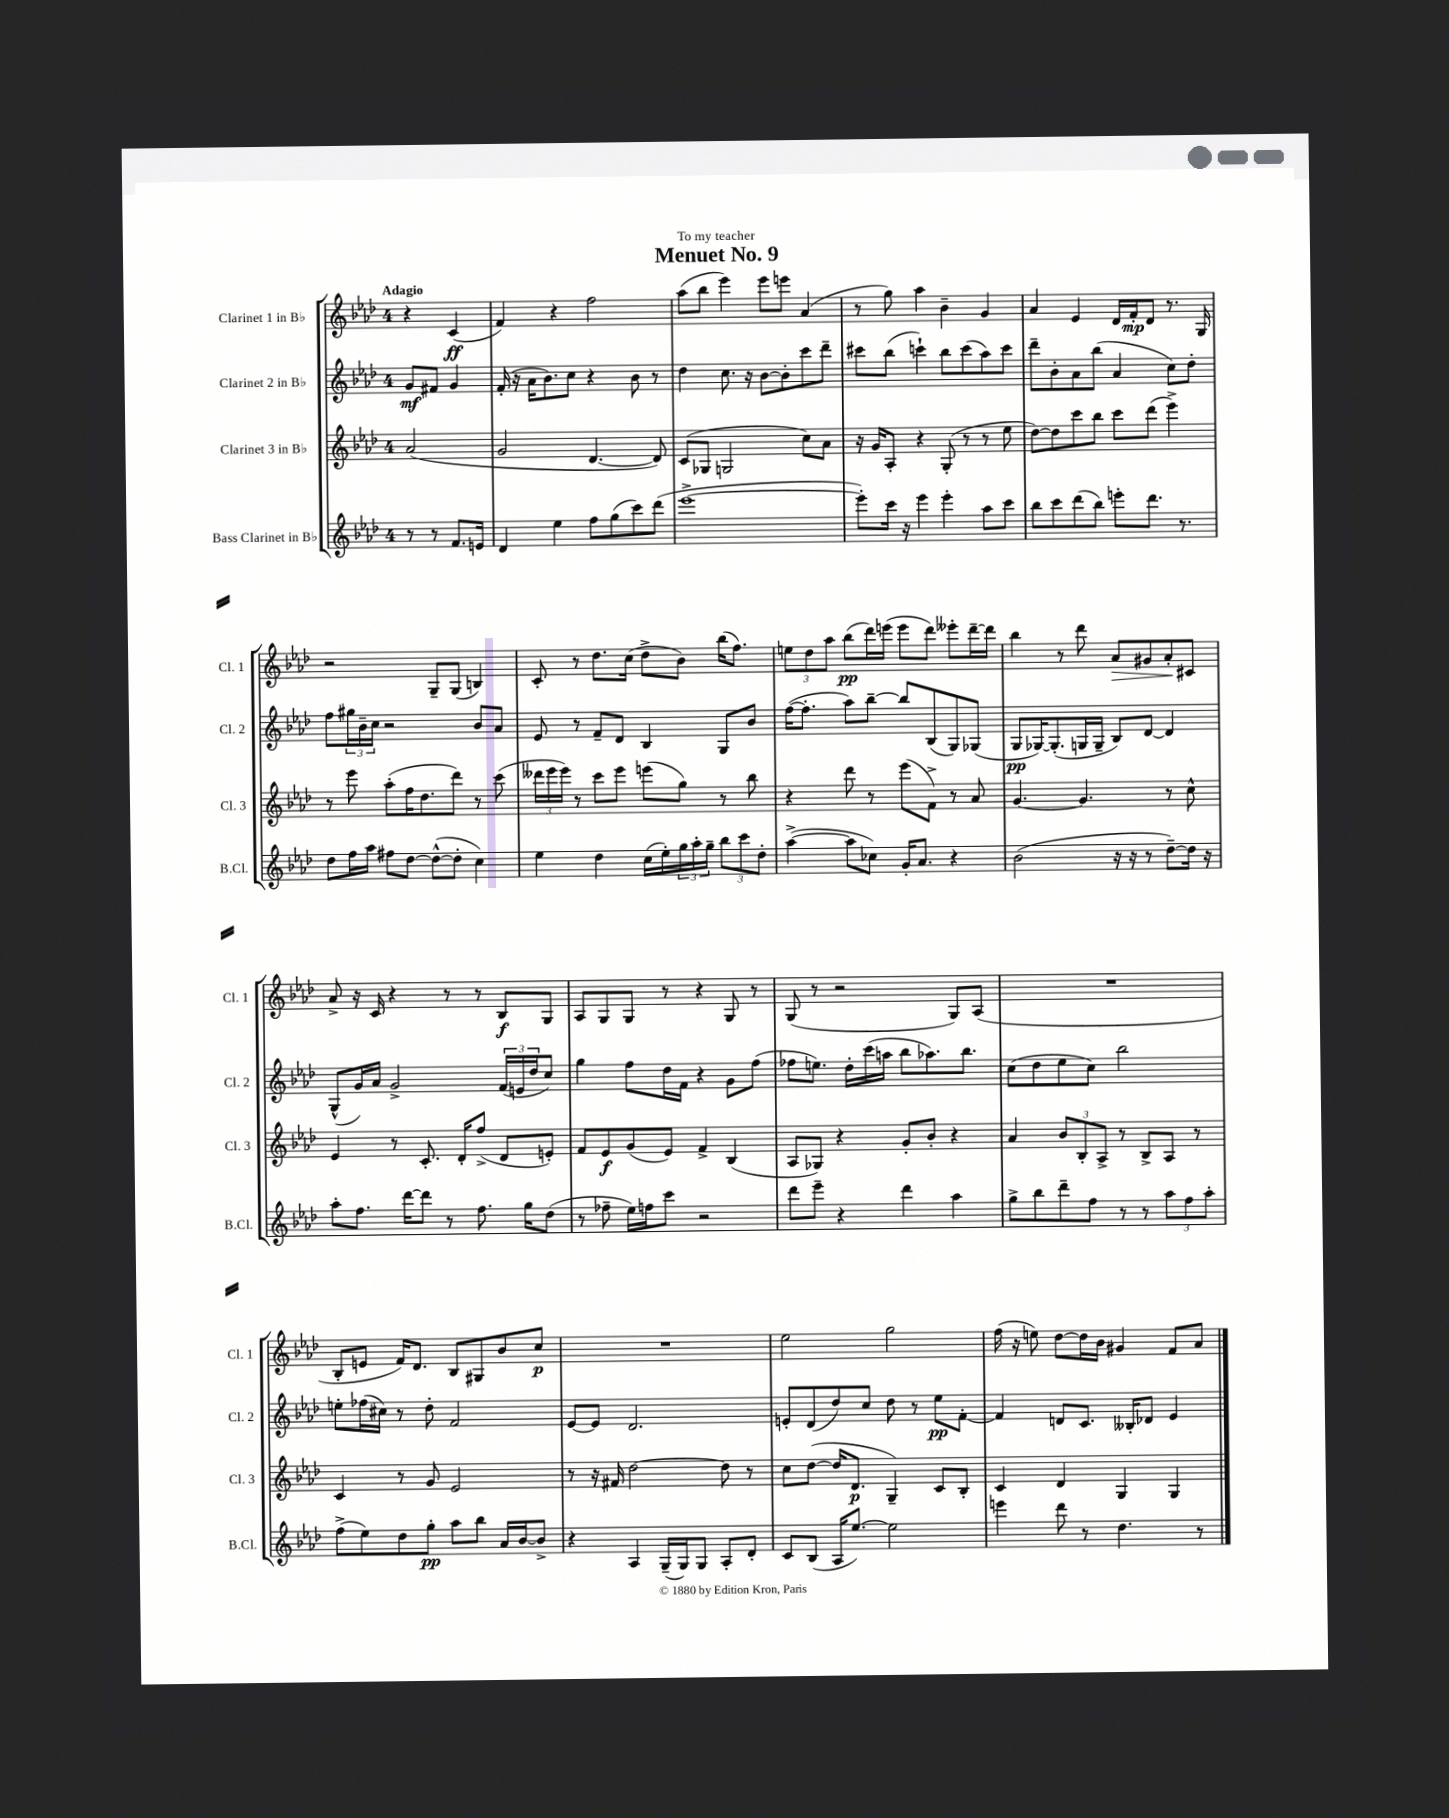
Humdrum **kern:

**kern	**dynam	**kern	**dynam	**kern	**dynam	**kern	**dynam
*part4	*part4	*part3	*part3	*part2	*part2	*part1	*part1
*staff4	*staff4	*staff3	*staff3	*staff2	*staff2	*staff1	*staff1
*I"Bass Clarinet in B♭	*	*I"Clarinet 3 in B♭	*	*I"Clarinet 2 in B♭	*	*I"Clarinet 1 in B♭	*
*I'B.Cl.	*	*I'Cl. 3	*	*I'Cl. 2	*	*I'Cl. 1	*
*clefG2	*	*clefG2	*	*clefG2	*	*clefG2	*
*k[b-e-a-d-]	*	*k[b-e-a-d-]	*	*k[b-e-a-d-]	*	*k[b-e-a-d-]	*
*M4/4	*	*M4/4	*	*M4/4	*	*M4/4	*
=	=	=	=	=	=	=	=
!	!	!	!	!	!	!LO:TX:a:B:t=Adagio	!
8r	.	(2a-/	.	8g/L	mf	4r	.
8r	.	.	.	8f#X/J	.	.	.
8.f/L	.	.	.	4g/	.	(4c/	ff
16en/Jk	.	.	.	.	.	.	.
=1	=1	=1	=1	=1	=1	=1	=1
4d-/	.	2g/	.	(16f'/	.	4f/)	.
.	.	.	.	16r	.	.	.
.	.	.	.	16a-\KL	.	.	.
.	.	.	.	8.b-\)	.	.	.
4ee-\	.	.	.	.	.	4r	.
.	.	.	.	8cc\J	.	.	.
8ff\L	.	[4.d-/	.	4r	.	2ff\	.
(8gg\	.	.	.	.	.	.	.
8ccc\)	.	.	.	8b-\	.	.	.
(8ddd-\J	.	8d-/])	.	8r	.	.	.
=2	=2	=2	=2	=2	=2	=2	=2
[1eee-^	.	(8c/L	.	4dd-\	.	(8aa-\L	.
.	.	8G-X/J	.	.	.	8bb-\J	.
.	.	2Gn/	.	8.cc\	.	4eee-\)	.
.	.	.	.	16r	.	.	.
.	.	.	.	[8b-\L	.	8eee-\L	.
.	.	.	.	8b-'\]	.	8eeen\J	.
.	.	8cc\L)	.	8ccc\	.	(4a-/	.
.	.	8a-\J	.	8ddd-~\J	.	.	.
=3	=3	=3	=3	=3	=3	=3	=3
8eee-'\L])	.	16r	.	8ccc#X\L	.	8r	.
.	.	16g/KL	.	.	.	.	.
16ccc\Jk	.	8A-'/J	.	(8bb-\J	.	8gg\)	.
16r	.	.	.	.	.	.	.
4eee-\	.	4r	.	4cccn`\)	.	4aa-\	.
4eee-'\	.	(8G'/	.	8bb-\L	.	4b-~\	.
.	.	8r	.	(8ccc\	.	.	.
8aa-\L	.	8r	.	8aa-\)	.	4g/	.
8ccc\J	.	8ee-\	.	8ccc\J	.	.	.
=4	=4	=4	=4	=4	=4	=4	=4
8bb-\L	.	[8dd-\L)	.	8ddd-~\L	.	4a-/	.
8ccc\	.	8dd-\]	.	8b-'\	.	.	.
(8ddd-\	.	8ccc\	.	8a-\	.	4e-/	.
8bb-\J)	.	8bb-\J	.	(8bb-\J	.	.	.
8eeen'\L	.	8ccc\L	.	4a-/	.	16d-/LL	.
.	.	.	.	.	.	16f'/J	mp
8.ddd-\J	.	(8ddd-\J	.	.	.	8d-/J	.
.	.	4eee-^\)	.	8cc\L)	.	8.r	.
8.r	.	.	.	.	.	.	.
.	.	.	.	8dd-'\J	.	.	.
.	.	.	.	.	.	16G/	.
!!LO:LB:g=z
=5	=5	=5	=5	=5	=5	=5	=5
8dd-\L	.	8r	.	8ff\L	.	2r	.
16ff\L	.	8eee-\	.	24gg#X\L	.	.	.
.	.	.	.	24b-~\	.	.	.
16aa-\JJ	.	.	.	.	.	.	.
.	.	.	.	24cc\JJ	.	.	.
8ff#X\L	.	(8aa-'\L	.	2r	.	.	.
[8dd-\J	.	16ff\K	.	.	.	.	.
.	.	8.dd-\	.	.	.	.	.
(8dd-^^\L_	.	.	.	.	.	8G~/L	.
8dd-'\J]	.	8ddd-\J)	.	.	.	(8G/J	.
4cc\)	.	8r	.	8b-/L	.	4Bn/)	.
.	.	(8ccc\	.	8a-/J	.	.	.
=6	=6	=6	=6	=6	=6	=6	=6
4ee-\	.	24ddd--X\LL	.	8e-/	.	8c'/	.
.	.	24eee-\	.	.	.	.	.
.	.	24eee-\JJ)	.	.	.	.	.
.	.	8r	.	8r	.	8r	.
4dd-\	.	8ccc\L	.	8f~/L	.	8.dd-\L	.
.	.	8eee-\J	.	8d-/J	.	.	.
.	.	.	.	.	.	(16cc\Jk	.
(16cc\LL	.	(8eeen\L	.	4B-/	.	8dd-^\L	.
16ee-'\)	.	.	.	.	.	.	.
24gg\	.	8gg\J)	.	.	.	8b-\J)	.
24aa-'\	.	.	.	.	.	.	.
24gg~\JJ	.	.	.	.	.	.	.
12bb-\L	.	8r	.	8G/L	.	(16bb-\KL	.
.	.	.	.	.	.	8.ff\J)	.
12ccc\	.	.	.	.	.	.	.
.	.	8bb-\	.	8b-/J	.	.	.
12dd-'\J	.	.	.	.	.	.	.
=7	=7	=7	=7	=7	=7	=7	=7
([4aa-^\	.	4r	.	([16ff\KL	.	12een\L	.
.	.	.	.	8.ff'\J]	.	.	.
.	.	.	.	.	.	12dd-\	.
.	.	.	.	.	.	12aa-\J	.
8aa-\L]	.	8ddd-\	.	8aa-\L)	.	(8bb-\L	pp
8cc-X\J)	.	8r	.	[8bb-~\J	.	16ddd-\L)	.
.	.	.	.	.	.	(16eeen\JJ	.
16g'/KL	.	(8eee-\L	.	8bb-/L]	.	8eee\L	.
8.a-/J	.	.	.	.	.	.	.
.	.	8f^\J)	.	(8B-/	.	8ddd-\J)	.
4r	.	8r	.	8G/)	.	8eee--X'\L	.
.	.	8a-/	.	(8G-X/J	.	[16ddd-~\L	.
.	.	.	.	.	.	16ddd-\JJ]	.
=8	=8	=8	=8	=8	=8	=8	=8
(2b-\	.	[4.g/	.	8G/L	pp	4bb-\	.
.	.	.	.	[16G-X/K)	.	.	.
.	.	.	.	(8.G-'/]	.	.	.
.	.	.	.	.	.	8r	.
.	.	4.g/]	.	16Gn/L	.	8ddd-\	.
.	.	.	.	16G~/JJ	.	.	.
!	!	!	!	!	!	!	!LO:HP:b
16r	.	.	.	8B-/L)	.	8a-/L	>
16r	.	.	.	.	.	.	.
8r	.	.	.	[8d-/J	.	8g#X/	.
[8dd-~\L)	.	8r	.	4d-/]	.	8a-'/	.
16dd-\Jk]	.	8cc^^\	.	.	.	8c#X/J	]
16r	.	.	.	.	.	.	.
!!LO:LB:g=z
=9	=9	=9	=9	=9	=9	=9	=9
8aa-'\L	.	4e-/	.	(8G^^/L	.	8a-^/	.
8.ff\J	.	.	.	16g/L)	.	16r	.
.	.	.	.	16a-/JJ	.	16c/	.
.	.	8r	.	2g^/	.	4r	.
[16ddd-\KL	.	.	.	.	.	.	.
8ddd-\J]	.	8.c'/	.	.	.	.	.
8r	.	.	.	.	.	8r	.
.	.	16d-'/KL	.	.	.	.	.
8.ff\	.	(8ff^/J	.	.	.	8r	.
.	.	8d-/L	.	(24f/LL	.	8B-/L	f
.	.	.	.	24en/	.	.	.
16gg\KL	.	.	.	.	.	.	.
.	.	.	.	24dd-/J	.	.	.
(8dd-\J	.	8en'/J)	.	8cc/J)	.	8G/J	.
=10	=10	=10	=10	=10	=10	=10	=10
8r	.	8f/L	.	4gg\	.	8A-/L	.
8ff-X~\	.	8e-/	f	.	.	8G/	.
16ee-\LL)	.	(8g/	.	8ff\L	.	8G/J	.
16ffn\J	.	.	.	.	.	.	.
8ccc\J	.	8e-/J)	.	16dd-\L	.	8r	.
.	.	.	.	16f\JJ	.	.	.
2r	.	4f^/	.	4r	.	4r	.
.	.	(4B-/	.	8g\L	.	8G/	.
.	.	.	.	(8ff\J	.	8r	.
=11	=11	=11	=11	=11	=11	=11	=11
8ddd-\L	.	8A-/L	.	8ff-X\L	.	(8G/	.
8eee-~\J	.	8G-X/J)	.	8.een\J)	.	8r	.
4r	.	4r	.	.	.	2r	.
.	.	.	.	16dd-'\LL	.	.	.
.	.	.	.	(16ccc\	.	.	.
.	.	.	.	16aan\JJ	.	.	.
4ddd-\	.	8g'/L	.	8bb-\L	.	.	.
.	.	8b-'/J	.	8.aa-X\)	.	.	.
4aa-\	.	4r	.	.	.	8G/L)	.
.	.	.	.	8.bb-\J	.	.	.
.	.	.	.	.	.	(8A-/J	.
=12	=12	=12	=12	=12	=12	=12	=12
8gg^\L	.	4a-/	.	(8cc\L	.	1r	.
8bb-\	.	.	.	8dd-\	.	.	.
8ddd-~\	.	12b-/L	.	8ee-\	.	.	.
.	.	12B-'/	.	.	.	.	.
8ff\J	.	.	.	8cc\J)	.	.	.
.	.	12A-^/J	.	.	.	.	.
8r	.	8r	.	2bb-\	.	.	.
8r	.	8B-^/L	.	.	.	.	.
12aa-\L	.	8A-/J	.	.	.	.	.
12ff\	.	.	.	.	.	.	.
.	.	8r	.	.	.	.	.
12aa-'\J	.	.	.	.	.	.	.
!!LO:LB:g=z
=13	=13	=13	=13	=13	=13	=13	=13
(8ff^\L	.	4c/	.	8een'\L	.	8B-'/L	.
8ee-\)	.	.	.	(16ff-X\L	.	8en/J	.
.	.	.	.	16cc#X\JJ)	.	.	.
8dd-\	.	8r	.	8r	.	16f/KL)	.
.	.	.	.	.	.	8.d-/J	.
8gg'\J	pp	8g/	.	8dd-'\	.	.	.
8aa-\L	.	2e-/	.	2f/	.	8B-/L	.
8bb-\J	.	.	.	.	.	8G#X/	.
16a-/LL	.	.	.	.	.	8b-/	.
[16b-/J	.	.	.	.	.	.	.
8b-^/J]	.	.	.	.	.	8cc/J	p
=14	=14	=14	=14	=14	=14	=14	=14
4r	.	8r	.	[8e-/L	.	1r	.
.	.	16r	.	8e-/J]	.	.	.
.	.	16f#X/	.	.	.	.	.
4A-/	.	[2dd-\	.	2.d-/	.	.	.
(16G~/LL	.	.	.	.	.	.	.
16G/J)	.	.	.	.	.	.	.
8G/J	.	.	.	.	.	.	.
8A-'/L	.	8dd-\]	.	.	.	.	.
8d-'/J	.	8r	.	.	.	.	.
=15	=15	=15	=15	=15	=15	=15	=15
8c/L	.	8cc\L	.	8en'/L	.	2ee-\	.
(8B-/J	.	([8dd-\J	.	(8d-/	.	.	.
16A-/KL	.	16dd-/KL]	.	8dd-/)	.	.	.
[8.ee-/J)	.	8.d-/J	p	.	.	.	.
.	.	.	.	8cc/J	.	.	.
2ee-\]	.	4G~/)	.	8dd-\	.	2gg\	.
.	.	.	.	8r	.	.	.
.	.	8c/L	.	8ee-\L	pp	.	.
.	.	8B-'/J	.	[8f'\J	.	.	.
=16	=16	=16	=16	=16	=16	=16	=16
4eeen\	.	4c/	.	4f/]	.	(16ff\	.
.	.	.	.	.	.	16r	.
.	.	.	.	.	.	8een\)	.
8ddd-\	.	4d-/	.	8dn/L	.	[8dd-\L	.
8r	.	.	.	8.c/J	.	16dd-\L]	.
.	.	.	.	.	.	16b-\JJ	.
4.dd-\	.	4G/	.	.	.	4g#X/	.
.	.	.	.	16B--X'/KL	.	.	.
.	.	.	.	8d-X/J	.	.	.
.	.	4G/	.	4e-/	.	8f/L	.
8r	.	.	.	.	.	8a-/J	.
==	==	==	==	==	==	==	==
*-	*-	*-	*-	*-	*-	*-	*-
